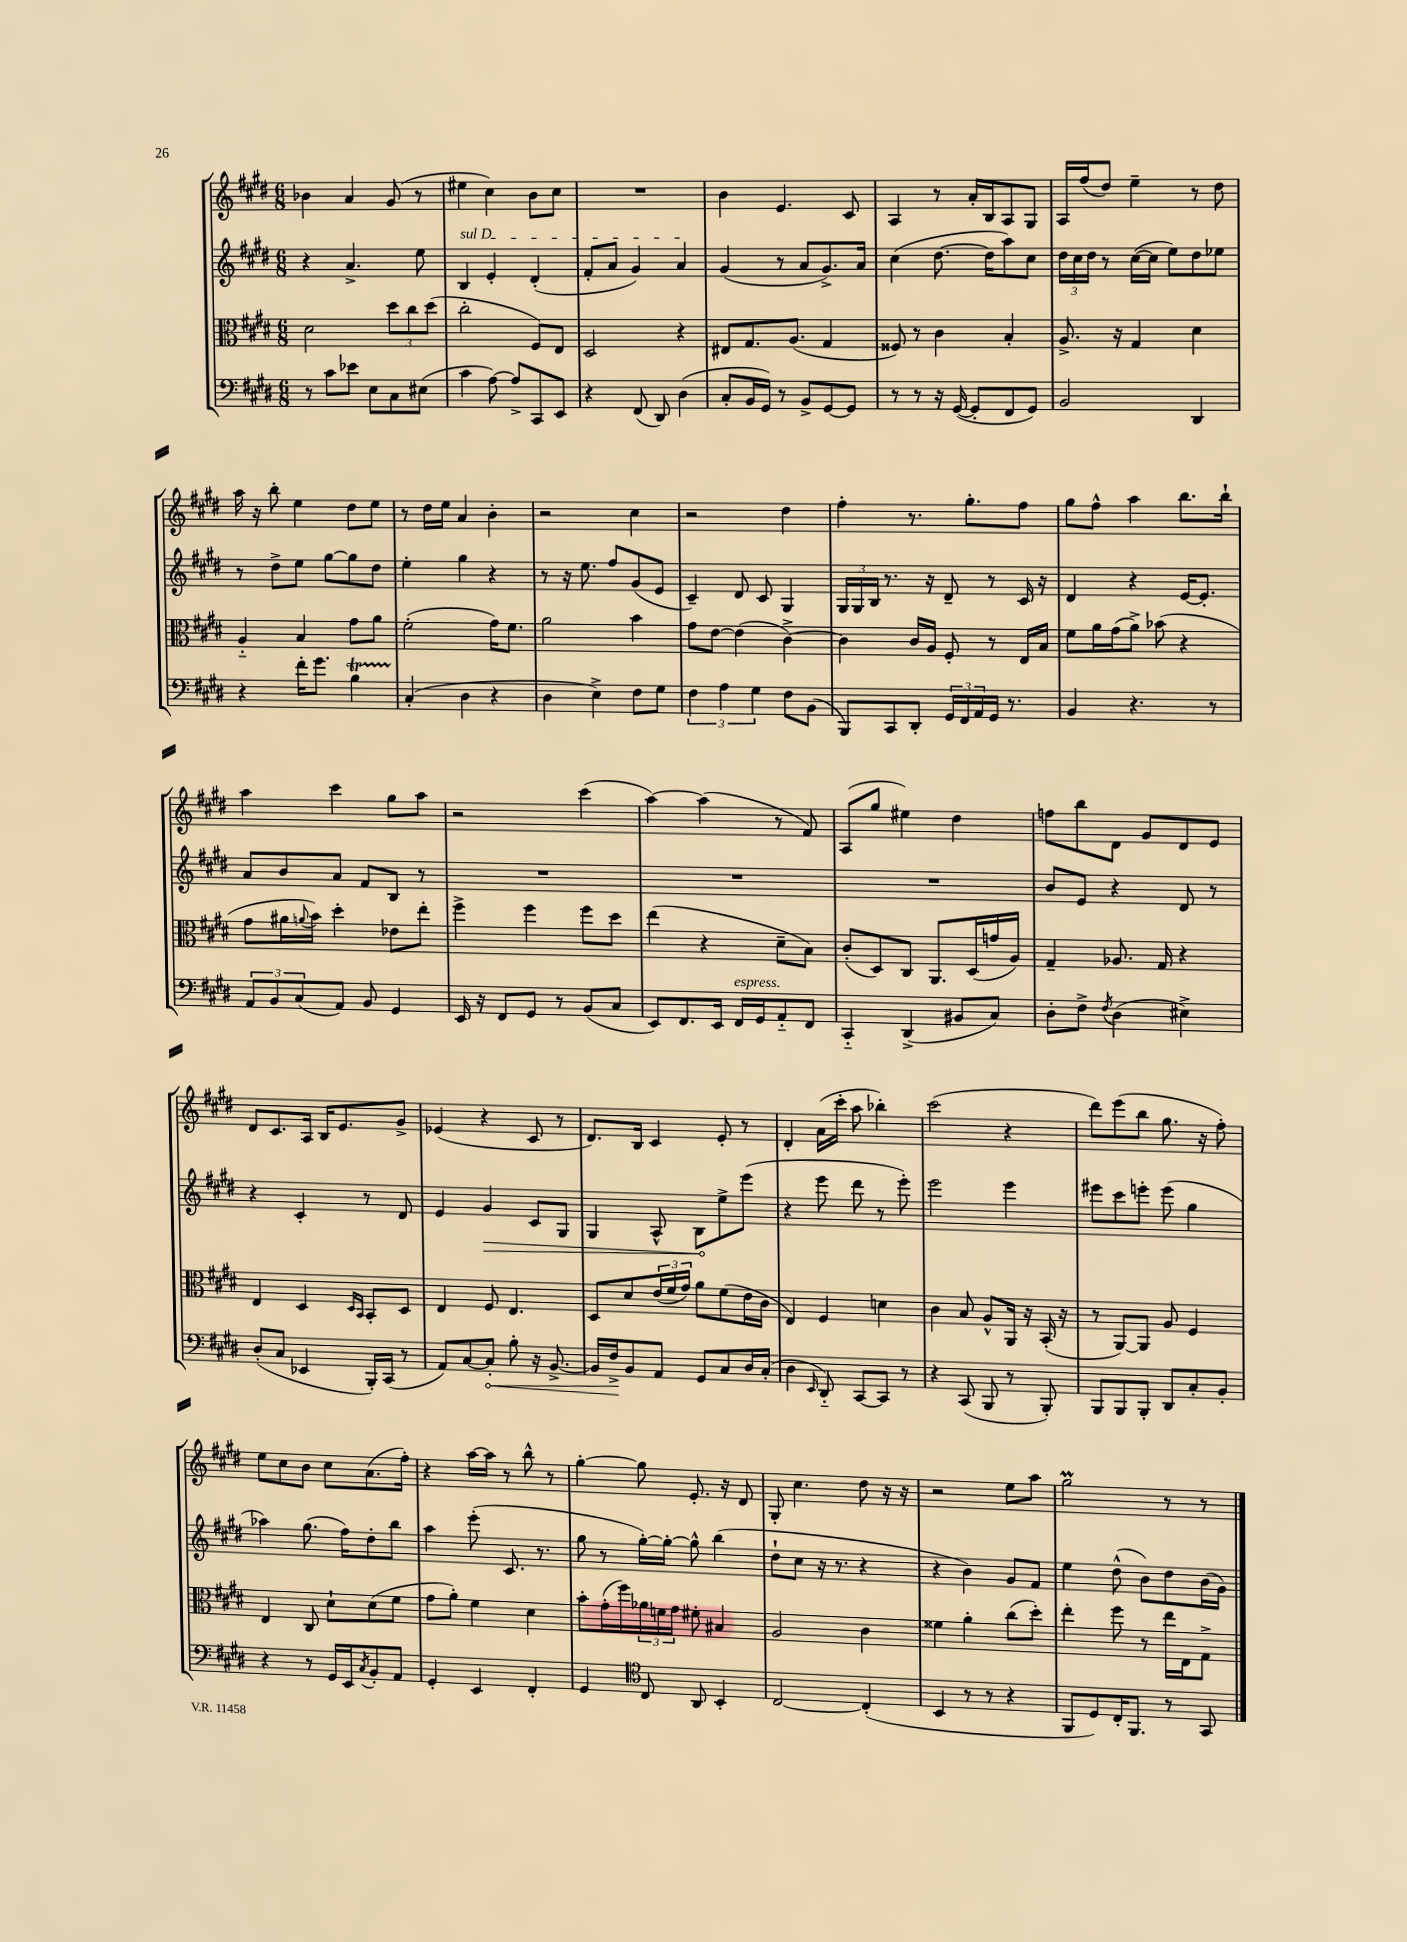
<<
\new StaffGroup <<
\new Staff = "s0" {
    \clef treble \key e \major \numericTimeSignature \time 6/8
    bes'4 a'4 gis'8( r8 |
    eis''4 cis''4) b'8 cis''8 |
    R2. |
    b'4 e'4. cis'8 |
    a4 r8 a'16-. b16 a8 gis8 |
    a16 fis''16( dis''8) e''4-- r8 dis''8 |
    a''16 r16 b''8-. e''4 dis''8 e''8 |
    r8 dis''16 e''16 a'4 b'4-. |
    r2 cis''4 |
    r2 dis''4 |
    fis''4-. r8. gis''8.-. fis''8 |
    gis''8 fis''8-^ a''4 b''8. b''16-! |
    a''4 cis'''4 gis''8 a''8 |
    r2 cis'''4( |
    a''4~) a''4( r8 fis'8) |
    a8( gis''8 eis''4) dis''4 |
    f''8 b''8 dis'8 gis'8 dis'8 e'8 |
    dis'8 cis'8. a16 b16 e'8. gis'8-> |
    ees'4( r4 cis'8 r8 |
    dis'8.) b16 cis'4 e'8-. r8 |
    dis'4-. a'16( cis'''16-. a''8 bes''4-.) |
    cis'''2( r4 |
    dis'''8) e'''8( b''8 gis''8. r16 fis''8-.) |
    e''8 cis''8 b'8 cis''8 a'8.( fis''16-.) |
    r4 a''16~ a''16 r8 b''8-^ r8 |
    gis''4~-. gis''8 e'8.-. r16 dis'8 |
    gis8-. cis''4. dis''8 r16 r16 |
    r2 e''8 a''8 |
    gis''2\prall r8 r8 \bar "|." |
}
\new Staff = "s1" {
    \clef treble \key e \major \numericTimeSignature \time 6/8
    r4 a'4.-> e''8 |
    \once \override TextSpanner.bound-details.left.text = \markup { \italic "sul D" } b4\startTextSpan e'4-. dis'4-.( |
    fis'8-. a'8 gis'4) a'4\stopTextSpan |
    gis'4( r8 a'8 gis'8.->) a'16 |
    cis''4( dis''8.~ dis''16 a''8) cis''8 |
    \tuplet 3/2 { dis''16 cis''16 dis''16 } r8 cis''16~( cis''16 e''8) dis''8 ees''8 |
    r8 dis''8-> e''8 gis''8~ gis''8 dis''8 |
    e''4-. gis''4 r4 |
    r8 r16 e''8. fis''8 gis'8( e'8 |
    cis'4--) dis'8 cis'8 gis4 |
    \tuplet 3/2 { gis16 gis16 b16 } r8. r16 dis'8-- r8 cis'16 r16 |
    dis'4 r4 e'16~ e'8.-. |
    a'8 b'8 a'8 fis'8 b8 r8 |
    R2. |
    R2. |
    R2. |
    b'8 e'8 r4 dis'8 r8 |
    r4 cis'4-. r8 dis'8 |
    e'4 \once \override Hairpin.circled-tip = ##t gis'4\> cis'8 gis8 |
    gis4 a8-^ b8\! e''8-> e'''8( |
    r4 e'''8 dis'''8 r8 e'''8-.) |
    e'''2 e'''4 |
    eis'''8 cis'''8 e'''8-. e'''8( gis''4 |
    aes''4) gis''8.( fis''16) dis''8-. b''8 |
    a''4 e'''8-.( cis'8. r8. |
    gis''8 r8 gis''16~-.) gis''16~-. gis''8-^ b''4( |
    dis''8-! cis''8 r16 r8. r4 |
    r4 b'4) gis'8 fis'8 |
    e''4 dis''8-^( b'8) dis''8 b'16( gis'16) \bar "|." |
}
\new Staff = "s2" {
    \clef alto \key e \major \numericTimeSignature \time 6/8
    dis'2 \tuplet 3/2 { dis''8 cis''8 dis''8( } |
    cis''2-. fis8) e8 |
    dis2 r4 |
    eis8 gis8. a8.( gis4 |
    fisis8) r8 cis'4 b4-. |
    a8.-> r16 gis4 dis'4 |
    a4-_ b4 gis'8 a'8 |
    fis'2-.( gis'16) fis'8. |
    a'2 b'4 |
    gis'8 e'8~ e'4( cis'4~->) |
    cis'4 cis'16 a16 fis8-. r8 e16 b16 |
    fis'8 a'16 gis'16( a'8->) bes'8( r4 |
    gis'8 ais'16 \appoggiatura { a'8 } b'16) dis''4-. ees'8 e''8-. |
    fis''4-> fis''4 fis''8 dis''8 |
    e''4( r4 dis'8-- b8) |
    cis'8-.( dis8) cis8 a,8. dis16( g'16 a16) |
    gis4-- aes8. gis16 r4 |
    e4 dis4 \grace { dis16 b,16 } b,8-. dis8 |
    e4 fis8 e4. |
    dis8 dis'8 \tuplet 3/2 { e'16( fis'16 gis'16) } a'8 fis'8( e'16 cis'16 |
    e4) fis4 d'4 |
    cis'4 b8 a8-^ a,16 r16 b,16-.( r16 |
    r8 a,8~) a,8 a8 fis4 |
    e4 cis8 dis'8-! dis'8( fis'8 |
    gis'8 a'8-.) fis'4 dis'4 |
    b'8-. gis'16-.( fis''16) \tuplet 3/2 { aes'16 f'16 gis'16 } fis'8-. bis4 |
    a2 cis'4 |
    fisis'4 a'4-. cis''8( dis''8-.) |
    e''4-. fis''8 r8 e''16 e16 gis8-> \bar "|." |
}
\new Staff = "s3" {
    \clef bass \key e \major \numericTimeSignature \time 6/8
    r8 cis'8 ees'8 e8 cis8 eis8( |
    cis'4 a8~) a8-> cis,8 e,8 |
    r4 fis,8( dis,8) dis4( |
    cis8-. b,16 gis,16) r8 b,8-> gis,8~ gis,8 |
    r8 r8 r16 gis,16~( gis,8-. fis,8 gis,8) |
    b,2 dis,4 |
    r4 fis'16-. gis'8. b4\startTrillSpan |
    cis4-.\stopTrillSpan( dis4 r4 |
    dis4 e4->) fis8 gis8 |
    \tuplet 3/2 { fis4 a4 gis4 } fis8 b,8( |
    b,,8) cis,8 dis,8-. \tuplet 3/2 { gis,16 fis,16 a,16 } gis,16 r8. |
    b,4 r4. r8 |
    \tuplet 3/2 { a,8 b,8 cis8( } a,8) b,8 gis,4 |
    e,16 r16 fis,8 gis,8 r8 b,8( cis8 |
    e,8) fis,8. e,16 fis,16^\markup { \italic "espress." } gis,16 a,8-_ fis,8 |
    cis,4-_ dis,4->( bis,8 cis8) |
    dis8-. fis8-> \acciaccatura { fis8 } dis4( eis4->) |
    dis8-.( cis8 ees,4 b,,16-.) cis,16( r8 |
    a,8) cis8~ \once \override Hairpin.circled-tip = ##t cis8-.\< b8-. r16 b,8.~-> |
    b,16 fis16->\! b,8 a,8 gis,8 cis8 dis16 cis16-.( |
    dis4 \grace { e,16 } dis,8-_) cis,8~ cis,8 r8 |
    r4 cis,8( b,,8 r8 b,,8-.) |
    b,,8 b,,8 b,,8-. dis,8 cis8-. b,8-. |
    r4 r8 gis,16 e,16 \acciaccatura { cis8 } b,8-. a,8 |
    gis,4-. e,4 fis,4-. |
    gis,4 \clef tenor cis8 a,8 b,4-. |
    cis2~ cis4-.( |
    b,4 r8 r8 r4 |
    fis,8 dis8) cis16-. fis,8. r8 gis,8 \bar "|." |
}
>>
>>
\layout { \context { \Score \remove "Bar_number_engraver" } }
